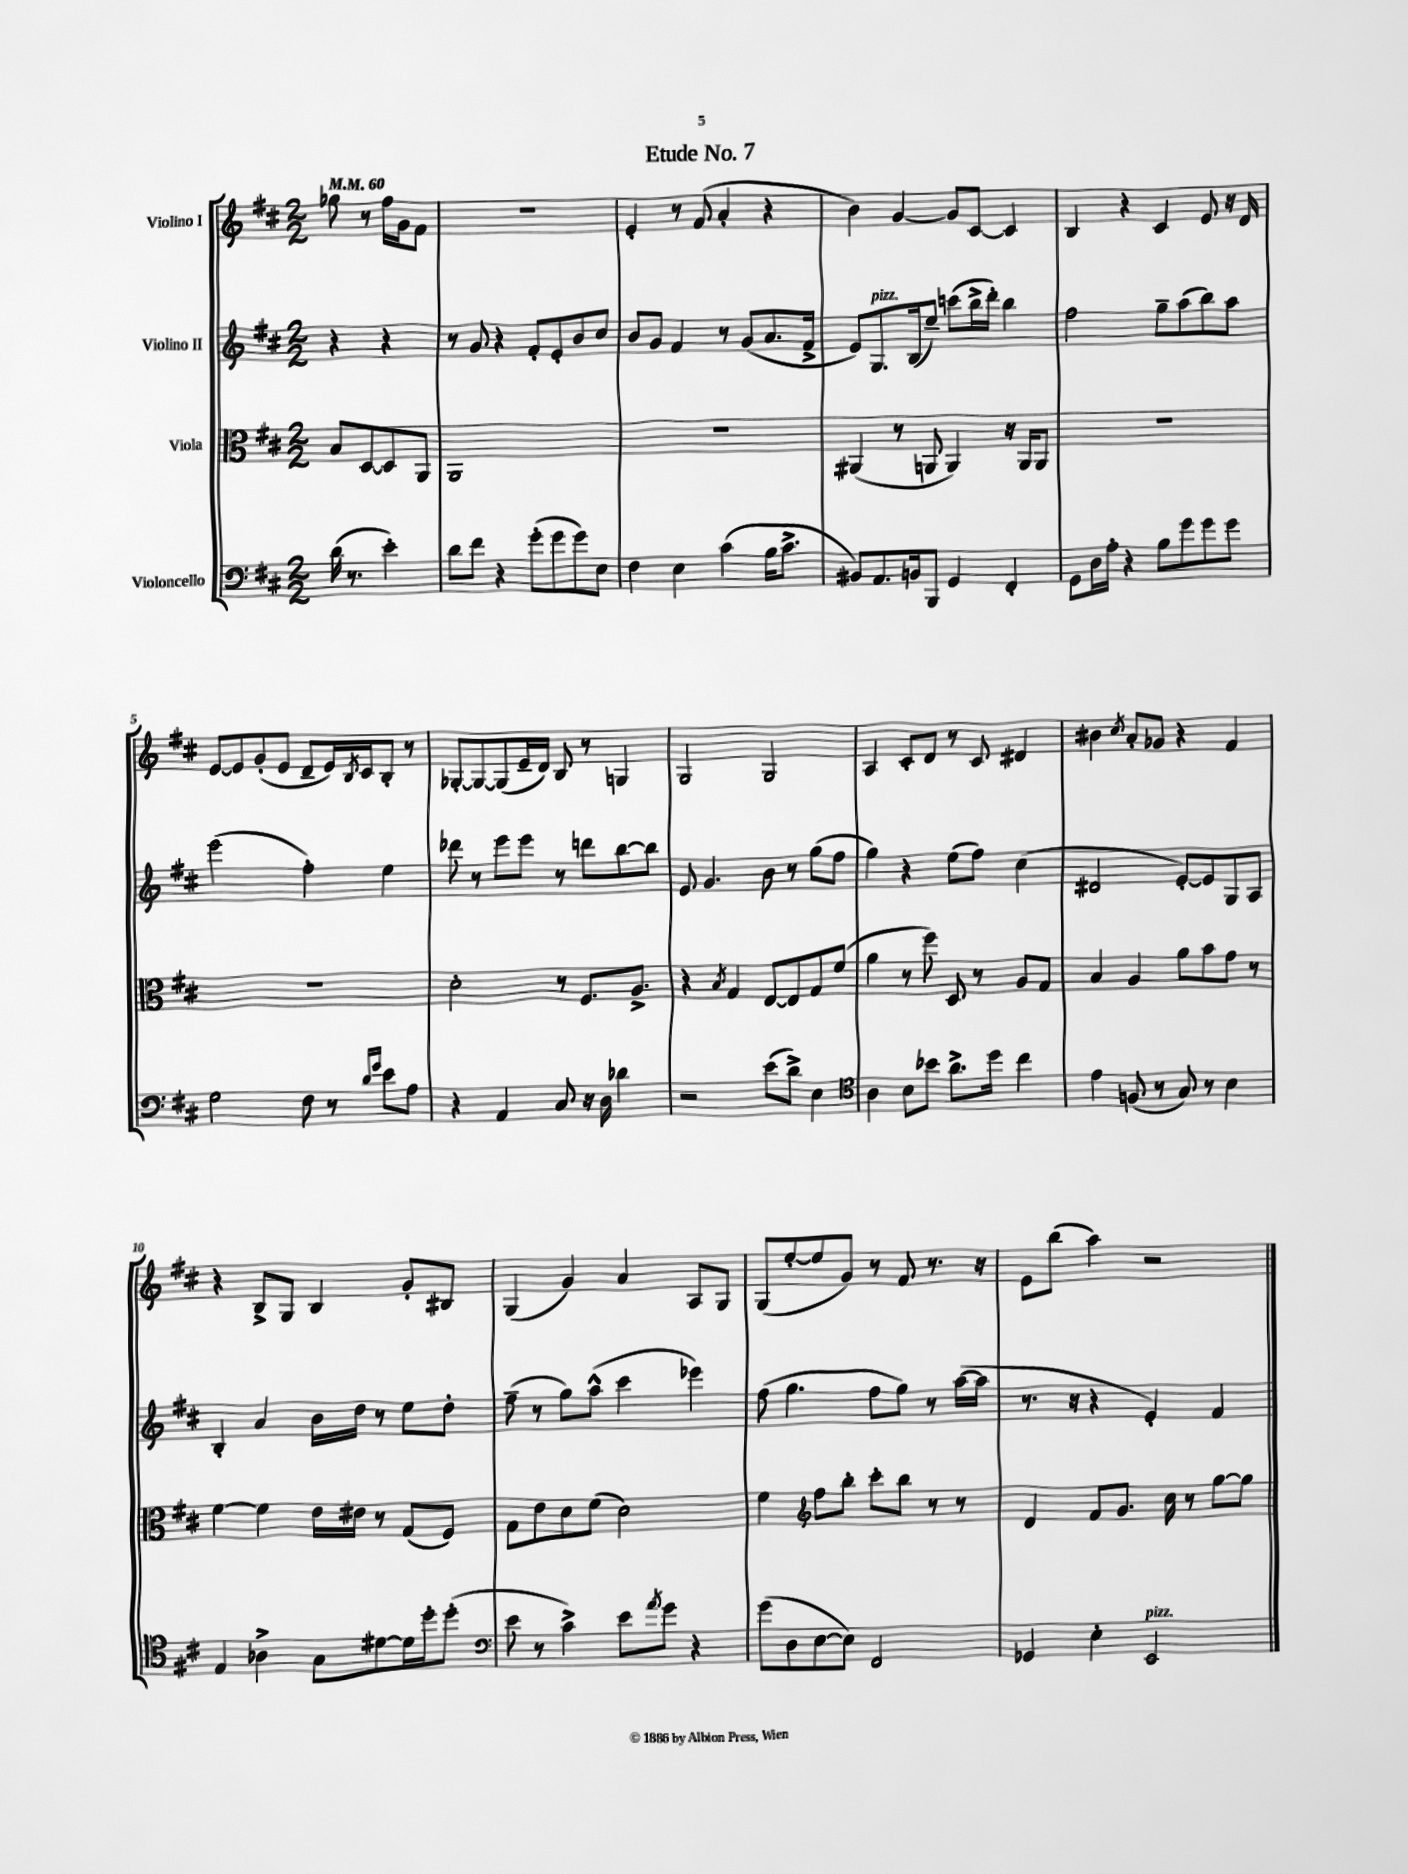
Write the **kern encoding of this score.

**kern	**kern	**kern	**kern
*staff4	*staff3	*staff2	*staff1
*clefF4	*clefC3	*clefG2	*clefG2
*k[f#c#]	*k[f#c#]	*k[f#c#]	*k[f#c#]
*M2/2	*M2/2	*M2/2	*M2/2
*MM60	*MM60	*MM60	*MM60
(16d	8B	4r	8gg-
8.r	.	.	.
.	[8D	.	8r
4e')	8D]	4r	16ff#
.	.	.	16g
.	8AA	.	8f#
=	=	=	=
8d	1AA	8r	1r
8f#	.	8g	.
4r	.	4r	.
(8g'	.	8f#'	.
8g	.	8e'	.
8g)	.	8b	.
8E	.	8cc#	.
=	=	=	=
4F#	1r	8b	4e'
.	.	8g	.
4E	.	4f#	8r
.	.	.	(8f#
(4c#	.	8r	4a'
.	.	(8g	.
16B	.	8.a	4r
8.c#^	.	.	.
.	.	16f#^	.
=	=	=	=
8BB#)	(4AA#	8e)	4b)
8.AA	.	8.G	.
.	8r	.	[4g
16BB	.	(16B	.
8BBB	8AA	8ee~)	.
4GG	4AA)	(8ccc	8g]
.	.	16bb^	[8c#
.	.	16ddd')	.
4FF#'	16r	4bb	4c#]
.	16AA	.	.
.	8AA	.	.
=	=	=	=
8GG	1r	2ff#	4B
16D	.	.	.
16A'	.	.	.
4r	.	.	4r
8B	.	8gg~	4c#
8g	.	(8aa	.
8g	.	8bb)	8e
8g	.	8aa	16r
.	.	.	16d
=	=	=	=
2G	1r	(2eee	[8e
.	.	.	8e]
.	.	.	(8g'
.	.	.	8e
8F#	.	4ff#')	8d~
8r	.	.	16e)
.	.	.	8qB
.	.	.	16c#
16qqd	.	.	.
16qqg	.	.	.
8e	.	4ee	8B'
8A	.	.	8r
=	=	=	=
4r	2d'	8ddd-	[8G-'
.	.	8r	8G-_
4AA	.	8eee	(8G-]
.	.	8eee	16e~
.	.	.	16d)
8C#	8r	8r	8B
16r	8.F#	8ddd	8r
16D	.	.	.
4d-	.	[8bb	4G
.	8.A^	.	.
.	.	8bb]	.
=	=	=	=
2r	4r	8e	2G
.	.	4.g	.
.	8qB	.	.
.	4G	.	.
(8e	[8E	8b	2G
8d^)	8E]	8r	.
4E	8G	(8gg	.
.	(8f#	8ff#	.
=	=	=	=
*clefC4	*	*	*
4A	4a	4gg)	4A
8B	8r	4r	8c#'
8b-	8ff#)	.	8d
8.a^	8D	(8ee	8r
.	8r	8ff#)	8c#
16dd	.	.	.
4cc#	8A	(4cc#	4d#
.	8G	.	.
=	=	=	=
4e	4B	2d#	4b#
.	.	.	8qcc#
(8F	4A	.	8a'
8r	.	.	8g-
8G)	8a	[8e')	4r
8r	8b	8e]	.
4B	8g	8G	4f#
.	8r	8A	.
=	=	=	=
4E	[4f#	4B'	4r
4A-^	4f#]	4a	8B^
.	.	.	8G
8G	16e	16b	4B
.	16e#	16dd	.
[8d#	8r	8r	.
16d#]	(8G	8ee	8g'
16dd'	.	.	.
(8dd'	8F#)	8dd'	8B#
=	=	=	=
*clefF4	*	*	*
8e	8G	(8ff#~	(4G
8r	8e	8r	.
4c#^)	8d	8gg)	4g)
.	(8f#	(8aa^^	.
8e	2d)	4ccc#	4a
8qa	.	.	.
8g	.	.	.
4r	.	4eee-)	8A
.	.	.	8G
=	=	=	=
(8g	4f#	(8ff#	(8G
8D	.	4.gg	[8ee'
*	*clefG2	*	*
[8E	8ff#	.	8ee]
8E])	8bb'	.	8g)
2FF#	8ccc#'	8ff#	8r
.	8bb	8gg)	8f#
.	8r	8r	8.r
.	8r	([16aa	.
.	.	16aa]	16r
=	=	=	=
4GG-	4d	8.r	8e
.	.	.	(8bb
.	.	16r	.
4E'	8f#	4r	4aa)
.	8.g	.	.
2EE	.	4e')	2r
.	16cc#	.	.
.	8r	.	.
.	[8gg	4f#	.
.	8gg]	.	.
==	==	==	==
*-	*-	*-	*-
